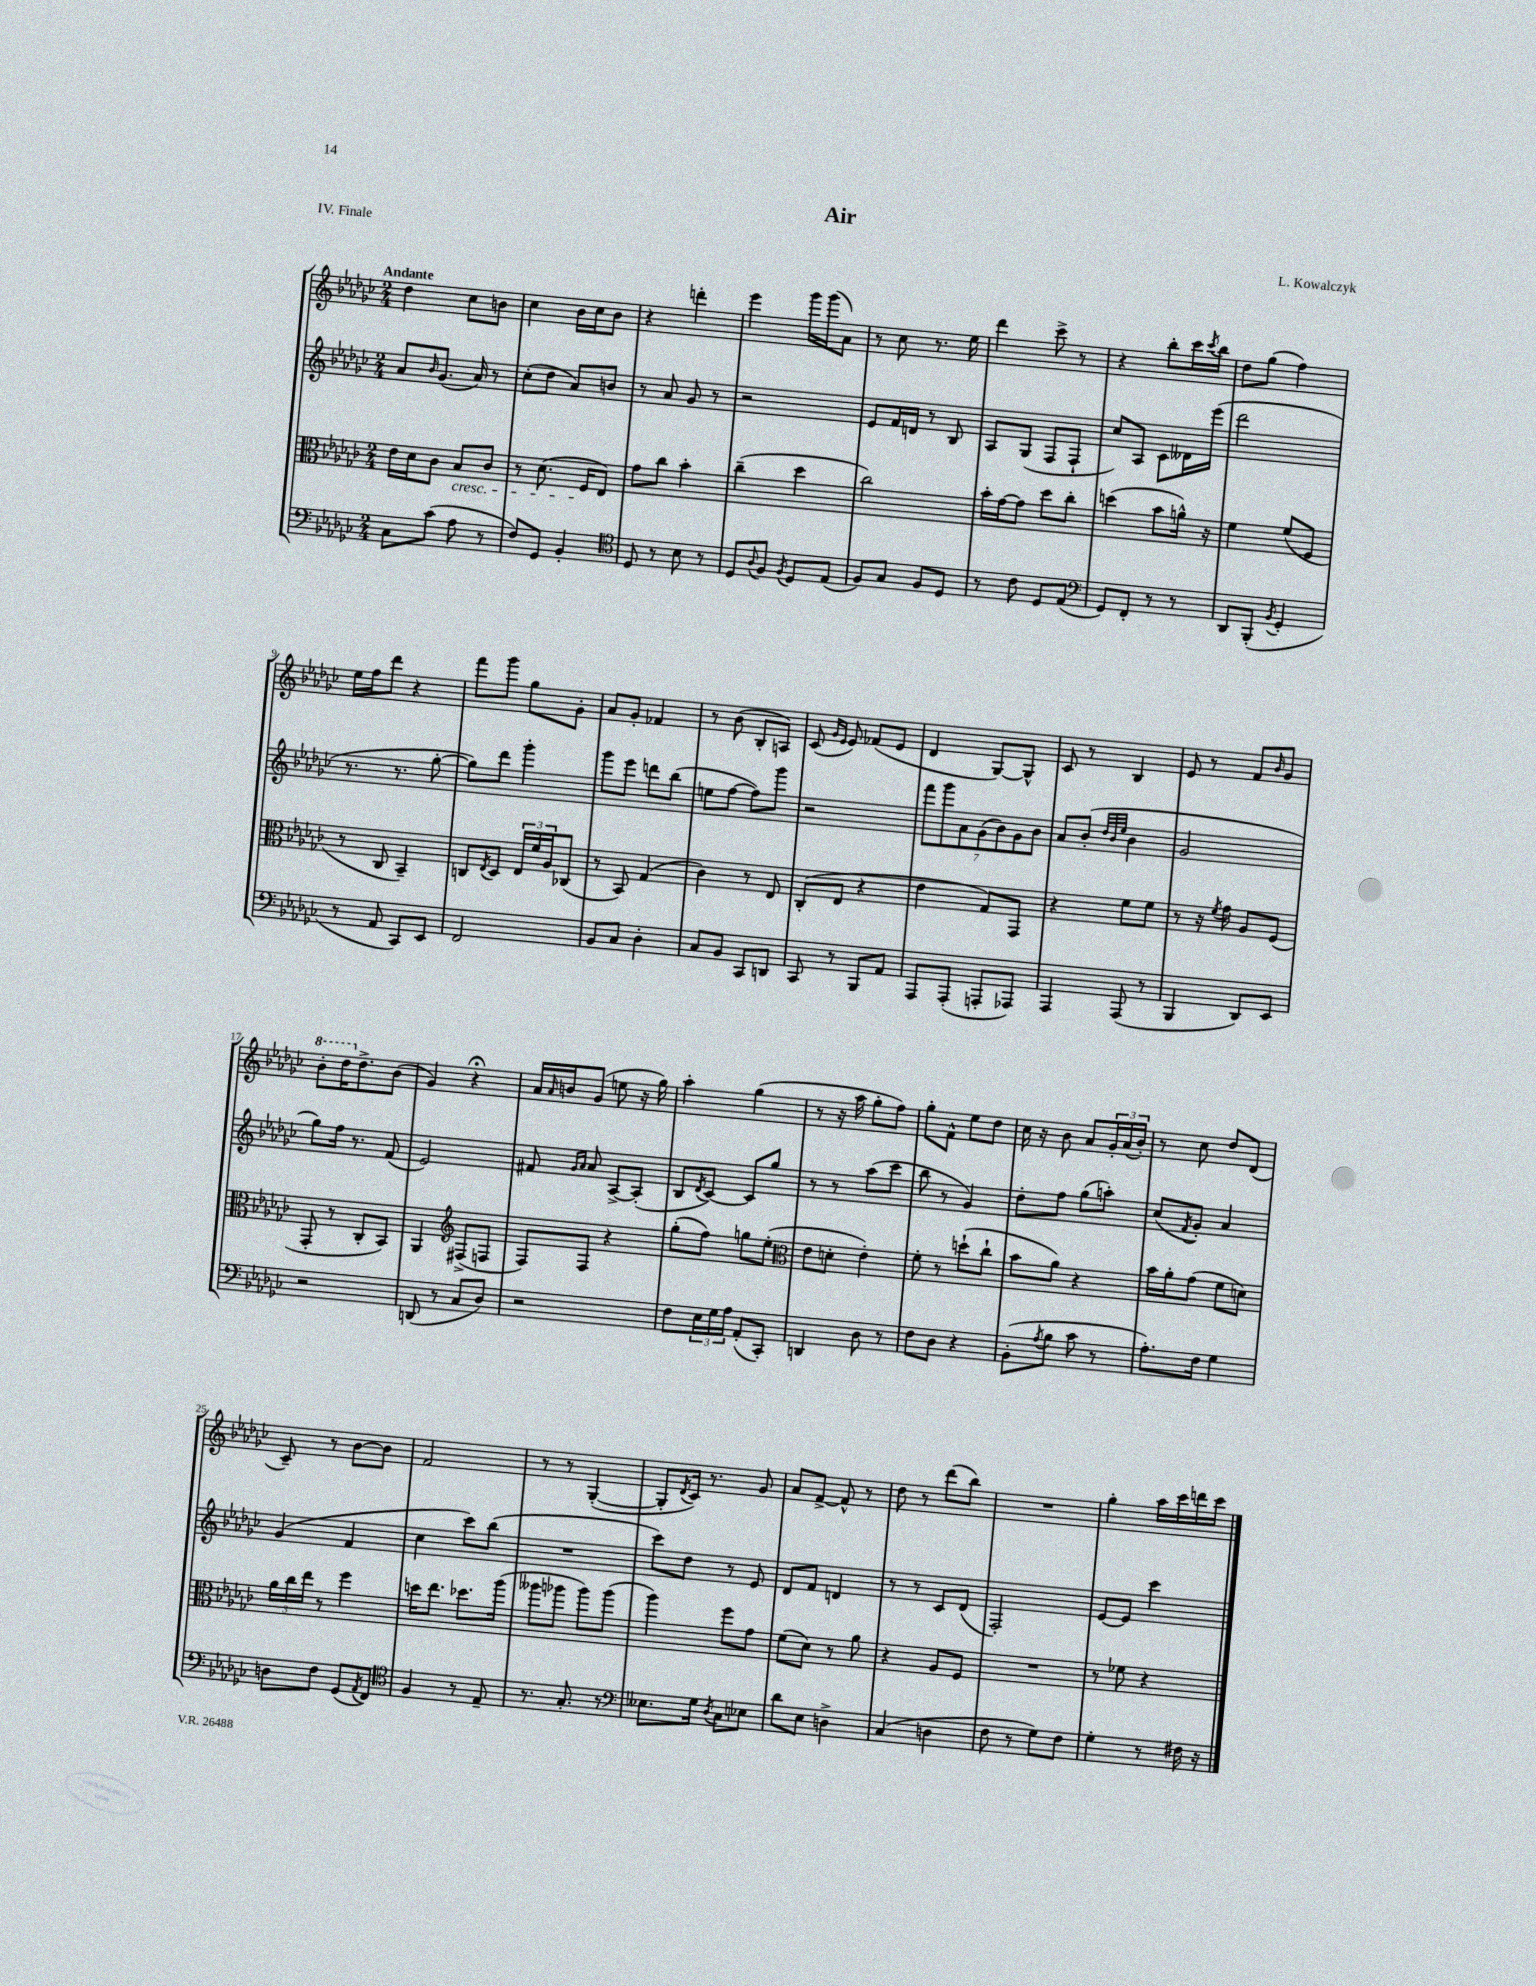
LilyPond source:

\header { title = "Air" composer = "L. Kowalczyk" piece = "IV. Finale" }
<<
\new StaffGroup <<
\new Staff = "s0" {
    \clef treble \key ges \major \numericTimeSignature \time 2/4 \tempo "Andante"
    des''4 ces''8 b'8 |
    ces''4 bes'16 ces''16 bes'8 |
    r4 d'''4-. |
    ees'''4 ges'''16 ges'''16( aes'8) |
    r8 ces''8 r8. ees''16 |
    des'''4 ces'''8-> r8 |
    r4 bes''8-. ces'''16 \acciaccatura { ces'''8 } bes''16 |
    des''8 ges''8( f''4) |
    ees''16 f''16 des'''8 r4 |
    f'''8 ges'''8 ges''8 ges'8-. |
    aes'8 ges'8-. fes'4 |
    r8 bes'8( bes8-. a8) |
    ces'8( \grace { ges'16 ees'16 } ees'8) fes'8( ees'8 |
    des'4 ges8~) ges8-^ |
    ces'8 r8 bes4 |
    ees'8 r8 f'8 \grace { bes'16 } ges'8 |
    \ottava #1 bes''8-. des'''16 \ottava #0 des''8.-> bes'8( |
    ges'4) r4\fermata |
    aes'16 \grace { aes'16 } b'16 ges'8( e''8 r16 ges''16) |
    aes''4-. ges''4( |
    r8 r16 aes''16 ges''8-. f''8) |
    ges''8-. f'8-^ ees''8 des''8 |
    ces''16 r16 bes'8 aes'8 \tuplet 3/2 { ges'16-. aes'16( bes'16-.) } |
    r8 ces''8 des''8 des'8( |
    ces'8--) r8 bes'8~ bes'8 |
    f'2 |
    r8 r8 ges4~-.( |
    ges8-. \acciaccatura { des'8 } ces'16) r8. ges'8 |
    aes'8 f'8~-> f'8-^ r8 |
    des''8 r8 des'''8( bes''8) |
    R2 |
    ges''4-. aes''16 ces'''16 d'''16 ces'''16 \bar "|." |
}
\new Staff = "s1" {
    \clef treble \key ges \major \numericTimeSignature \time 2/4
    aes'8 \grace { bes'16 } ges'8.( aes'16) r8 |
    ces''8-.( des''8 aes'8) b'8 |
    r8 aes'8 ges'8 r8 |
    r2 |
    ees'8 f'16 d'16 r8 bes8 |
    aes8 ges8( f8 f8-! |
    ces''8) aes8 ces'8 deses'16 ees'''16( |
    des'''2 |
    r8. r8. ges''8~-. |
    ges''8) des'''8 ges'''4-. |
    ges'''8 ees'''8 d'''8 bes''8( |
    e''8 f''8~ f''8) ges'''8 |
    r2 |
    \tuplet 7/4 { f'''8 ges'''8 aes'8 ges'8( bes'8) ges'8 bes'8 } |
    aes'8 bes'8-.( \grace { des''32 bes'32 ees''32 } bes'4 |
    ges'2 |
    ges''8) f''16 r8. f'8( |
    ees'2) |
    fis'8 \grace { ges'16 aes'16 } aes'8 aes8~-> aes8-.( |
    bes8 \acciaccatura { des'8 } ces'8~) ces'8 ges''8 |
    r8 r8 aes''8( ces'''8 |
    bes''8 r8 ges'4) |
    des''8-. f''8 ges''8( a''8-.) |
    ces''8( \acciaccatura { f'8 } ges'8-.) aes'4 |
    ges'4( f'4 |
    ces''4 ces'''8) bes''8( |
    R2 |
    ces'''8) des''8 r8 ees'8 |
    des'8 f'8 d'4 |
    r8 r8 ces'8 des'8( |
    f2-.) |
    ees'8~ ees'8 ces'''4 \bar "|." |
}
\new Staff = "s2" {
    \clef alto \key ges \major \numericTimeSignature \time 2/4
    ees'16 des'16 ces'8 bes8\cresc ces'8 |
    r8 des'8.( f16\! ees8) |
    ges'8 ces''8 bes'4-. |
    ces''4--( des''4 |
    ces''2) |
    bes'16-. ges'16~ ges'8 des''8 ces''8-. |
    d''4( bes'8 a'16-^) r16 |
    f'4 f'8( f8 |
    r8 ces8 bes,4--) |
    c8 \acciaccatura { ees8 } des8 \tuplet 3/2 { ees16 f'16 aes16 } ces8( |
    r8 bes,8) ges4( |
    ces'4) r8 ees8 |
    ces8-.( ees8 r4 |
    ees'4 ges8) ges,8 |
    r4 f'8 f'8 |
    r8 r16 \acciaccatura { f'8 } ges'16 aes8 f8( |
    ges,8-. r8 ces8-. bes,8) |
    aes,4 \clef treble fis8->( f8 |
    f8) f8 r4 |
    ges''8-.( f''8) g''8 ees''8-.( |
    \clef alto ees'8 d'8-. ees'4-.) |
    f'8-. r8 d''8-!( ces''8-! |
    bes'8 aes'8) r4 |
    bes'16 aes'16-. ges'8( f'8 d'8) |
    \tuplet 3/2 { aes'16 ces''16 ees''16 } r8 f''4 |
    d''16 ees''8. des''8. aes''16( |
    aeses''8 aes''8 aes''8) aes''8( |
    aes''4) f''8 ges'8 |
    f'8( des'8) r8 aes'8 |
    r4 aes8 f8 |
    R2 |
    r8 fes'8 r4 \bar "|." |
}
\new Staff = "s3" {
    \clef bass \key ges \major \numericTimeSignature \time 2/4
    ces8 ces'8( aes8 r8 |
    f8) ges,8 bes,4-. |
    \clef tenor des8 r8 bes8 r8 |
    des8 \appoggiatura { aes8 } f8 \acciaccatura { f8 } des8 ees8( |
    f8) ges8 f8 des8 |
    r8 ces'8 des8 ees8( |
    \clef bass ges,8) f,8-. r8 r8 |
    des,8 bes,,8-.( \acciaccatura { bes,8 } ges,4-. |
    r8 aes,8 ces,8) ees,8 |
    f,2 |
    bes,8 ces8 des4-. |
    ces8 bes,8 ces,8 d,8 |
    ces,8 r8 bes,,8 aes,8 |
    aes,,8 aes,,8-.( a,,8-. aes,,8) |
    aes,,4 aes,,8( r8 |
    bes,,4 des,8) ees,8 |
    r2 |
    d,8( r8 ces8 des8) |
    r2 |
    f8 \tuplet 3/2 { ees16 ges16 aes16 } aes,8-.( ces,8-.) |
    d,4 des8 r8 |
    f8 des8 r4 |
    bes,8-.( \acciaccatura { aes8 } bes8 ces'8 r8 |
    aes8.-.) f16 ges4 |
    d8 f8 ges,8( \acciaccatura { aes,8 } f,8) |
    \clef tenor f4 r8 ees8-- |
    r8. ges8.-. r8 |
    \clef bass eeses8. ges16 \acciaccatura { des8 } ces8 ees8 |
    des'8 ees8 d4-> |
    ces4( d4 |
    f8 r8 ges8) f8 |
    ges4-. r8 fis16 r16 \bar "|." |
}
>>
>>
